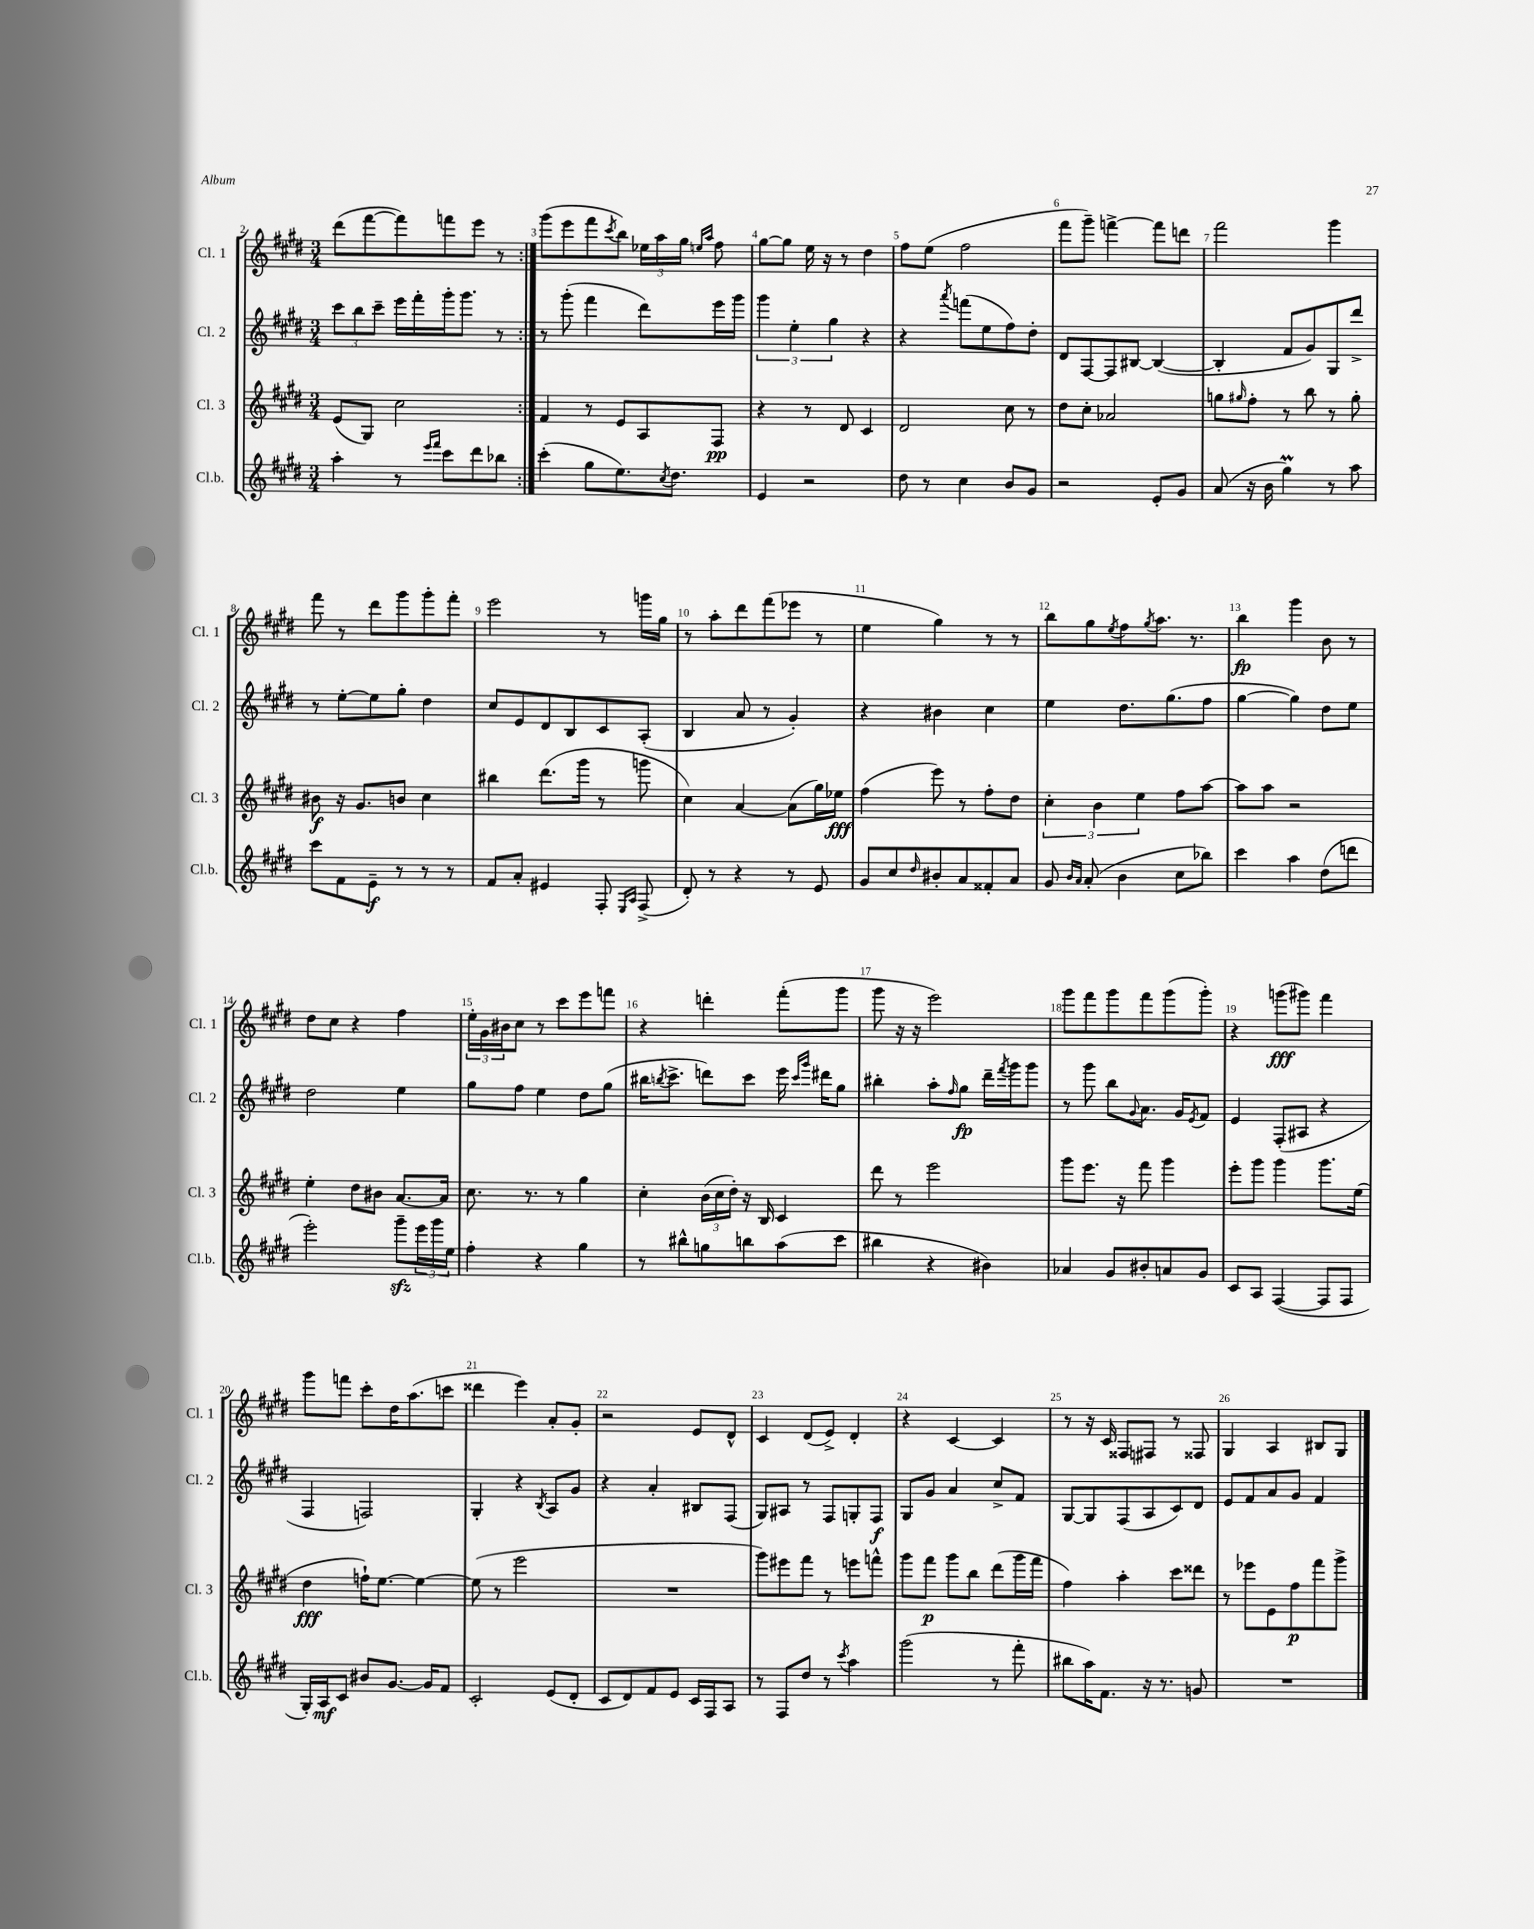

**kern	**kern	**kern	**kern
*staff4	*staff3	*staff2	*staff1
*clefG2	*clefG2	*clefG2	*clefG2
*k[f#c#g#d#]	*k[f#c#g#d#]	*k[f#c#g#d#]	*k[f#c#g#d#]
*M3/4	*M3/4	*M3/4	*M3/4
4aa'	(8e	12ccc#	(8ddd#
.	.	12bb	.
.	8G#)	.	[8fff#
.	.	12ccc#~	.
8r	2cc#	16eee	8fff#])
.	.	16fff#'	.
16qqeee	.	.	.
16qqfff#	.	.	.
8ccc#	.	16ggg#'	8fff
.	.	8.ggg#	.
8ddd#	.	.	8eee
8bb-	.	8r	8r
=:|!	=:|!	=:|!	=:|!
(4ccc#'	4f#	8r	(8ggg#
.	.	(8ggg#'	8eee
8gg#	8r	4fff#	8fff#
.	.	.	8qccc#
8.ee)	8e	.	8bb)
.	8A	8ddd#)	24ee-
.	.	.	24aa
8qcc#	.	.	.
8.dd#	.	.	.
.	.	.	24gg#
.	.	.	16qqee
.	.	.	16qqaa
.	8F#	16eee	8ff#
.	.	16ggg#	.
=	=	=	=
4e	4r	6ggg#	[8gg#
.	.	.	8gg#]
.	.	6ee'	.
2r	8r	.	16ee
.	.	.	16r
.	.	6gg#	.
.	8d#	.	8r
.	4c#	4r	4dd#
=	=	=	=
8dd#	2d#	4r	8ff#
8r	.	.	(8ee
.	.	8qaaa	.
4cc#	.	(8fff	2ff#
.	.	8ee	.
8b	8cc#	8ff#)	.
8g#	8r	8dd#'	.
=	=	=	=
2r	8dd#	8d#	8fff#
.	8cc#'	[8F#	8ggg#~)
.	2a-	8F#]	[4fff^
.	.	[8B#	.
8e'	.	(4B#_	8fff]
8g#	.	.	8ddd
=	=	=	=
(8a	8gg	4B#']	2fff#
.	16qqgg#	.	.
16r	8ff#'	.	.
16b	.	.	.
4gg#)	8r	8f#	.
.	8bb	8g#)	.
8r	8r	8G#	4ggg#
8aa	8gg#'	8ddd#^	.
=	=	=	=
8ccc#	8b#	8r	8fff#
8f#	16r	[8ee'	8r
.	8.g#	.	.
8e~	.	8ee]	8ddd#
8r	8b	8gg#'	8ggg#
8r	4cc#	4dd#	8ggg#'
8r	.	.	8fff#'
=	=	=	=
8f#	4bb#	8cc#	2eee
8a'	.	8e	.
4e#	(8.ddd#	8d#	.
.	.	8B	.
.	16ggg#	.	.
8F#'	8r	8c#	8r
16qqE	.	.	.
16qqA	.	.	.
(8F#^	8ggg	(8A'	16ggg
.	.	.	16gg#
=	=	=	=
8d#')	4cc#)	4B	8r
8r	.	.	8aa'
4r	[4a	8a	8ddd#
.	.	8r	(8fff#
8r	(8a]	4g#')	8eee-
8e	16gg#)	.	8r
.	16ee-	.	.
=	=	=	=
8g#	(4ff#	4r	4ee
8cc#	.	.	.
16qqdd#	.	.	.
8b#'	8eee)	4b#	4gg#)
8a	8r	.	.
8f##'	8ff#'	4cc#	8r
8a	8dd#	.	8r
=	=	=	=
8g#	6cc#'	4ee	8bb
16qqb	.	.	.
16qqa	.	.	.
(8a'	.	.	8gg#
.	6b	.	.
.	.	.	8qee
4b	.	8.dd#	8ff#
.	6ee	.	.
.	.	.	8qgg#
.	.	.	8.aa
.	.	(8.gg#	.
8cc#	8ff#	.	.
.	.	.	8.r
8bb-)	[8aa	8ff#	.
=	=	=	=
4ccc#	8aa]	[4gg#	4bb
.	8aa	.	.
4aa	2r	4gg#])	4ggg#
(8dd#	.	8dd#	8b
8ddd	.	8ee	8r
=	=	=	=
2eee')	4ee'	2dd#	8dd#
.	.	.	8cc#
.	8dd#	.	4r
.	8b#	.	.
8ggg#~	[8.a	4ee	4ff#
24eee	.	.	.
24ggg#	.	.	.
.	16a]	.	.
24ee	.	.	.
=	=	=	=
4ff#'	8.cc#	8gg#	24ee'
.	.	.	24g#
.	.	.	24b#
.	.	8ff#	8cc#
.	8.r	.	.
4r	.	4ee	8r
.	8r	.	8ccc#
4gg#	4gg#	8dd#	8eee
.	.	(8gg#	8fff
=	=	=	=
8r	4cc#'	16bb#	4r
.	.	8qbb	.
.	.	8.ccc#^	.
8bb#^^	.	.	.
8gg	(24b	8ddd)	4ddd'
.	24cc#	.	.
.	24dd#')	.	.
8bb	16r	8ccc#	.
.	16B	.	.
(8aa	4c#	16eee	(8fff#'
.	.	16qqccc#	.
.	.	16qqggg#	.
.	.	16ddd#	.
8ccc#	.	8gg#	8ggg#
=	=	=	=
4bb#	8ddd#	4bb#'	8ggg#
.	8r	.	16r
.	.	.	16r
4r	2eee	8aa'	2eee)
.	.	16qqff#	.
.	.	8gg#	.
4b#)	.	16ddd#~	.
.	.	8qfff#	.
.	.	16ggg#	.
.	.	8ggg#	.
=	=	=	=
4a-	8ggg#	8r	8ggg#
.	8.eee	8ggg#	8fff#
8g#	.	8bb	8ggg#
.	16r	.	.
.	.	8qqg#	.
8b#'	8fff#	8.a	8fff#
8a	4ggg#	.	(8ggg#
.	.	16g#	.
.	.	8qe	.
8g#	.	8f#	8ggg#')
=	=	=	=
8c#	8eee'	4e	4r
8A	8ggg#	.	.
([4F#	4ggg#	(8F#'	(8ggg
.	.	8A#	8ggg#)
8F#]	8.ggg#	4r	4fff#
8F#	.	.	.
.	(16ee	.	.
=	=	=	=
16G#')	4dd#	4F#	8ggg#
16A	.	.	.
8c#	.	.	8fff
8b#	16ff`)	2F)	8ccc#'
.	[8.ee	.	.
[8.g#	.	.	16dd#
.	.	.	(8.aa
.	4ee_	.	.
16g#]	.	.	.
8f#	.	.	8ccc
=	=	=	=
2c#'	(8ee]	4G#'	4ddd##
.	8r	.	.
.	2eee	4r	4eee)
.	.	8qB	.
(8e	.	8A	8a'
8d#'	.	8g#	8g#'
=	=	=	=
8c#	2.r	4r	2r
8d#)	.	.	.
8f#	.	4a'	.
8e	.	.	.
16c#	.	8B#	8e
16F#	.	.	.
8A	.	(8F#	8d#^^
=	=	=	=
8r	8ggg#)	8G#)	4c#
8F#	8eee#	8A#	.
8dd#	8fff#	8r	(8d#
8r	8r	8F#	8e^)
8qccc#	.	.	.
4aa	8eee	8G'	4d#'
.	8fff^^	8F#	.
=	=	=	=
(2ggg#	8ggg#	8G#	4r
.	8fff#	8g#	.
.	8ggg#	4a	[4c#
.	8bb	.	.
8r	(8ddd#	8cc#^	4c#]
8fff#'	16ggg#	8f#	.
.	16fff#	.	.
=	=	=	=
8bb#	4ff#)	[8G#	8r
16aa)	.	8G#]	16r
8.f#	.	.	16c#
.	4aa'	(8F#	8F##
16r	.	8A	8F#
8.r	.	.	.
.	8ccc#	8c#)	8r
8g	8ddd##	8d#	8F##
=	=	=	=
2.r	8r	8e	4G#
.	8eee-	8f#	.
.	8e	8a	4A
.	8ff#	8g#	.
.	8fff#	4f#	8B#
.	8ggg#^	.	8G#
==	==	==	==
*-	*-	*-	*-
